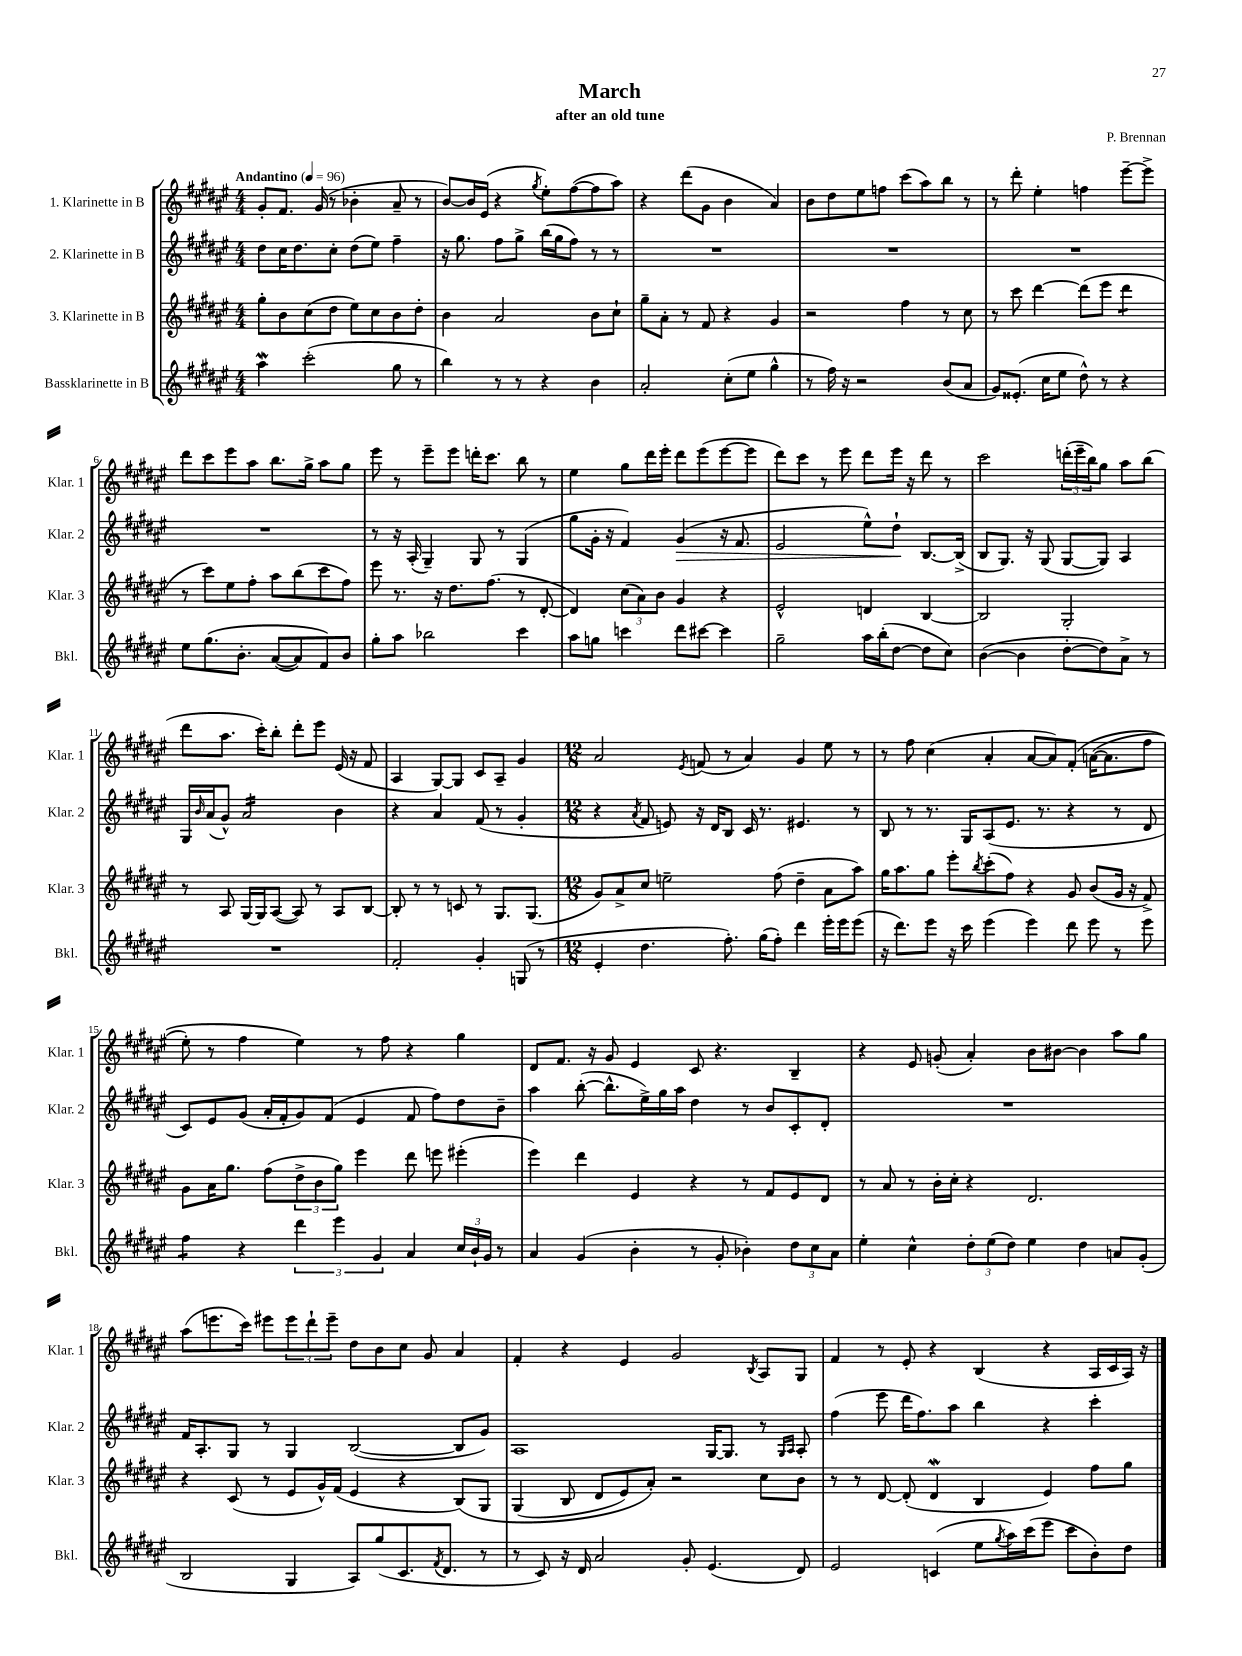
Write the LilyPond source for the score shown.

\header { title = "March" composer = "P. Brennan" subtitle = "after an old tune" }
<<
\new StaffGroup <<
\new Staff = "s0" \with { instrumentName = "1. Klarinette in B" shortInstrumentName = "Klar. 1" } {
    \clef treble \key fis \major \numericTimeSignature \time 4/4 \tempo "Andantino" 4 = 96
    gis'8-. fis'8. gis'16( r8 bes'4-. ais'8-- r8 |
    b'8~) b'16 eis'16( r4 \acciaccatura { gis''8 } eis''8-.) fis''8~( fis''8 ais''8) |
    r4 dis'''8( gis'8 b'4 ais'4) |
    b'8 dis''8 eis''8 f''8 cis'''8( ais''8) b''8 r8 |
    r8 dis'''8-. eis''4-. f''4 eis'''8~-- eis'''8-> |
    dis'''8 cis'''8 eis'''8 ais''8 b''8. gis''16-> ais''8 gis''8 |
    eis'''8 r8 eis'''8-- eis'''8 d'''16-. cis'''8. b''8 r8 |
    eis''4 gis''8 dis'''16 eis'''16-. dis'''8 eis'''8( eis'''8~ eis'''8 |
    dis'''8) cis'''8 r8 eis'''8 dis'''8 eis'''16 r16 dis'''8 r8 |
    cis'''2 \tuplet 3/2 { d'''16-.( eis'''16-- b''16) } gis''8 ais''8 b''8( |
    dis'''8 ais''8. cis'''16-.) b''8-. dis'''8-. eis'''8 eis'16( r16 fis'8 |
    ais4 gis8~) gis8 cis'8 ais8-- gis'4 |
    \numericTimeSignature \time 12/8 ais'2 \acciaccatura { eis'8 } f'8( r8 ais'4) gis'4 eis''8 r8 |
    r8 fis''8 cis''4( ais'4-. ais'8~ ais'8) fis'8-.\( a'16~( a'8. fis''8 |
    eis''8-.) r8 fis''4 eis''4\) r8 fis''8 r4 gis''4 |
    dis'8 fis'8. r16 gis'8 eis'4 cis'8 r4. b4-- |
    r4 eis'8 g'8-.( ais'4-.) b'8 bis'8~ bis'4 ais''8 gis''8 |
    ais''8( e'''8. cis'''16) eis'''8 \tuplet 3/2 { eis'''8 dis'''8-! eis'''8-- } dis''8 b'8 cis''8 gis'8 ais'4 |
    fis'4-. r4 eis'4 gis'2 \acciaccatura { b8 } ais8 gis8 |
    fis'4 r8 eis'8-. r4 b4( r4 ais16 cis'16 ais16) r16 \bar "|." |
}
\new Staff = "s1" \with { instrumentName = "2. Klarinette in B" shortInstrumentName = "Klar. 2" } {
    \clef treble \key fis \major \numericTimeSignature \time 4/4
    dis''8 cis''16 dis''8. cis''8-. dis''8( eis''8) fis''4-- |
    r16 gis''8. fis''8 gis''8-> b''16( gis''16 fis''8) r8 r8 |
    R1 |
    R1 |
    R1 |
    R1 |
    r8 r16 ais16-.( gis4--) gis8 r8 gis4( |
    gis''8 gis'16-. r16 fis'4) gis'4\>( r16 fis'8. |
    eis'2 eis''8-^) dis''8-!\! b8.~ b16->( |
    b8 gis8.) r16 gis8( gis8~ gis8) ais4 |
    gis16 \grace { b'16 } ais'16( gis'8-^) ais'2:16 b'4 |
    r4 ais'4 fis'8( r8 gis'4-. |
    \numericTimeSignature \time 12/8 r4 \acciaccatura { ais'8 } fis'8 e'8) r16 dis'16 b8 cis'16 r8. eis'4. r8 |
    b8 r8 r8. gis16 ais8( eis'8. r8. r4 r8 dis'8 |
    cis'8) eis'8 gis'8( ais'16-. fis'16-. gis'8) fis'8( eis'4 fis'8 fis''8) dis''8 b'8-- |
    ais''4 b''8~-.( b''8.-^ eis''16->) gis''16 ais''16 dis''4 r8 b'8 cis'8-. dis'8-. |
    R1. |
    fis'16 ais8.-. gis8 r8 gis4 b2~( b8 gis'8) |
    ais1 gis16~ gis8. r8 \grace { gis16 ais16 } ais8-. |
    fis''4( eis'''8 dis'''16 fis''8.) ais''8 b''4 r4 cis'''4-. \bar "|." |
}
\new Staff = "s2" \with { instrumentName = "3. Klarinette in B" shortInstrumentName = "Klar. 3" } {
    \clef treble \key fis \major \numericTimeSignature \time 4/4
    gis''8-. b'8 cis''8( dis''8 eis''8) cis''8 b'8 dis''8-. |
    b'4 ais'2 b'8 cis''8-! |
    gis''8-- ais'8-. r8 fis'8 r4 gis'4 |
    r2 fis''4 r8 cis''8 |
    r8 cis'''8 dis'''4~ dis'''8( eis'''8 dis'''4:8 |
    r8 cis'''8) eis''8 fis''8-. ais''8 b''8( cis'''8 fis''8) |
    eis'''8 r8. r16 dis''8. fis''8.( r8 dis'8~-. |
    dis'4) \tuplet 3/2 { cis''8( ais'8) b'8 } gis'4 r4 |
    eis'2-^ d'4 b4~ |
    b2 gis2-. |
    r8 ais8 gis16~ gis16 ais8~( ais8) r8 ais8 b8~ |
    b8-. r8 r8 c'8 r8 gis8. gis8.( |
    \numericTimeSignature \time 12/8 gis'8) ais'8-> cis''8 e''2-- fis''8( dis''4-- ais'8 ais''8) |
    gis''16 ais''8. gis''8 eis'''8-. \acciaccatura { b''8 } cis'''8-.( fis''8) r4 gis'8 b'8( gis'16 r16 fis'8->) |
    gis'8 ais'16 gis''8. fis''8( \tuplet 3/2 { dis''8-> b'8 gis''8) } eis'''4 dis'''8 e'''8 eis'''4-.( |
    eis'''4) dis'''4 eis'4 r4 r8 fis'8 eis'8 dis'8 |
    r8 ais'8 r8 b'16-. cis''16-. r4 dis'2. |
    r4 cis'8( r8 eis'8 gis'16-^) fis'16( eis'4 r4 b8)\( gis8 |
    gis4( b8 dis'8 eis'8) ais'8-.\) r2 cis''8 b'8 |
    r8 r8 dis'8~ dis'8-.( dis'4\mordent b4 eis'4) fis''8 gis''8 \bar "|." |
}
\new Staff = "s3" \with { instrumentName = "Bassklarinette in B" shortInstrumentName = "Bkl." } {
    \clef treble \key fis \major \numericTimeSignature \time 4/4
    ais''4\mordent cis'''2-.( gis''8 r8 |
    b''4) r8 r8 r4 b'4 |
    ais'2-. cis''8-.( eis''8 gis''4-^ |
    r8 fis''16) r16 r2 b'8( ais'8 |
    gis'8) eisis'8.-.( cis''16 eis''8 dis''8-^) r8 r4 |
    eis''8 gis''8.\( b'8.-. ais'8~( ais'8) fis'8\) b'8 |
    gis''8-. ais''8 bes''2 cis'''4 |
    ais''8 g''8 c'''4 dis'''8 cis'''8~ cis'''4 |
    gis''2-- ais''16 b''16-.( dis''8~ dis''8 cis''8) |
    b'4~( b'4 dis''8~-. dis''8) ais'8-> r8 |
    R1 |
    fis'2-. gis'4-. g8( r8 |
    \numericTimeSignature \time 12/8 eis'4-. dis''4. fis''8.-.) gis''16( fis''8-.) dis'''4 eis'''16-. eis'''16 eis'''8( |
    r16 dis'''8.) eis'''8 r16 cis'''16 eis'''4( eis'''4) dis'''8 eis'''8 r8 eis'''8 |
    fis''4:8 r4 \tuplet 3/2 { dis'''4 eis'''4 gis'4 } ais'4 \tuplet 3/2 { cis''16 b'16-! gis'16 } r8 |
    ais'4 gis'4( b'4-. r8 gis'8-. bes'4-.) \tuplet 3/2 { dis''8 cis''8 ais'8 } |
    eis''4-. cis''4-^ \tuplet 3/2 { dis''8-. eis''8( dis''8) } eis''4 dis''4 a'8 gis'8-.( |
    b2 gis4 ais8) gis''8( cis'8. \acciaccatura { fis'8 } dis'8. r8 |
    r8 cis'8) r16 dis'16 ais'2 gis'8-. eis'4.( dis'8) |
    eis'2 c'4( eis''8 \acciaccatura { gis''8 } ais''16) cis'''16( eis'''8 cis'''8 b'8-.) dis''8 \bar "|." |
}
>>
>>
